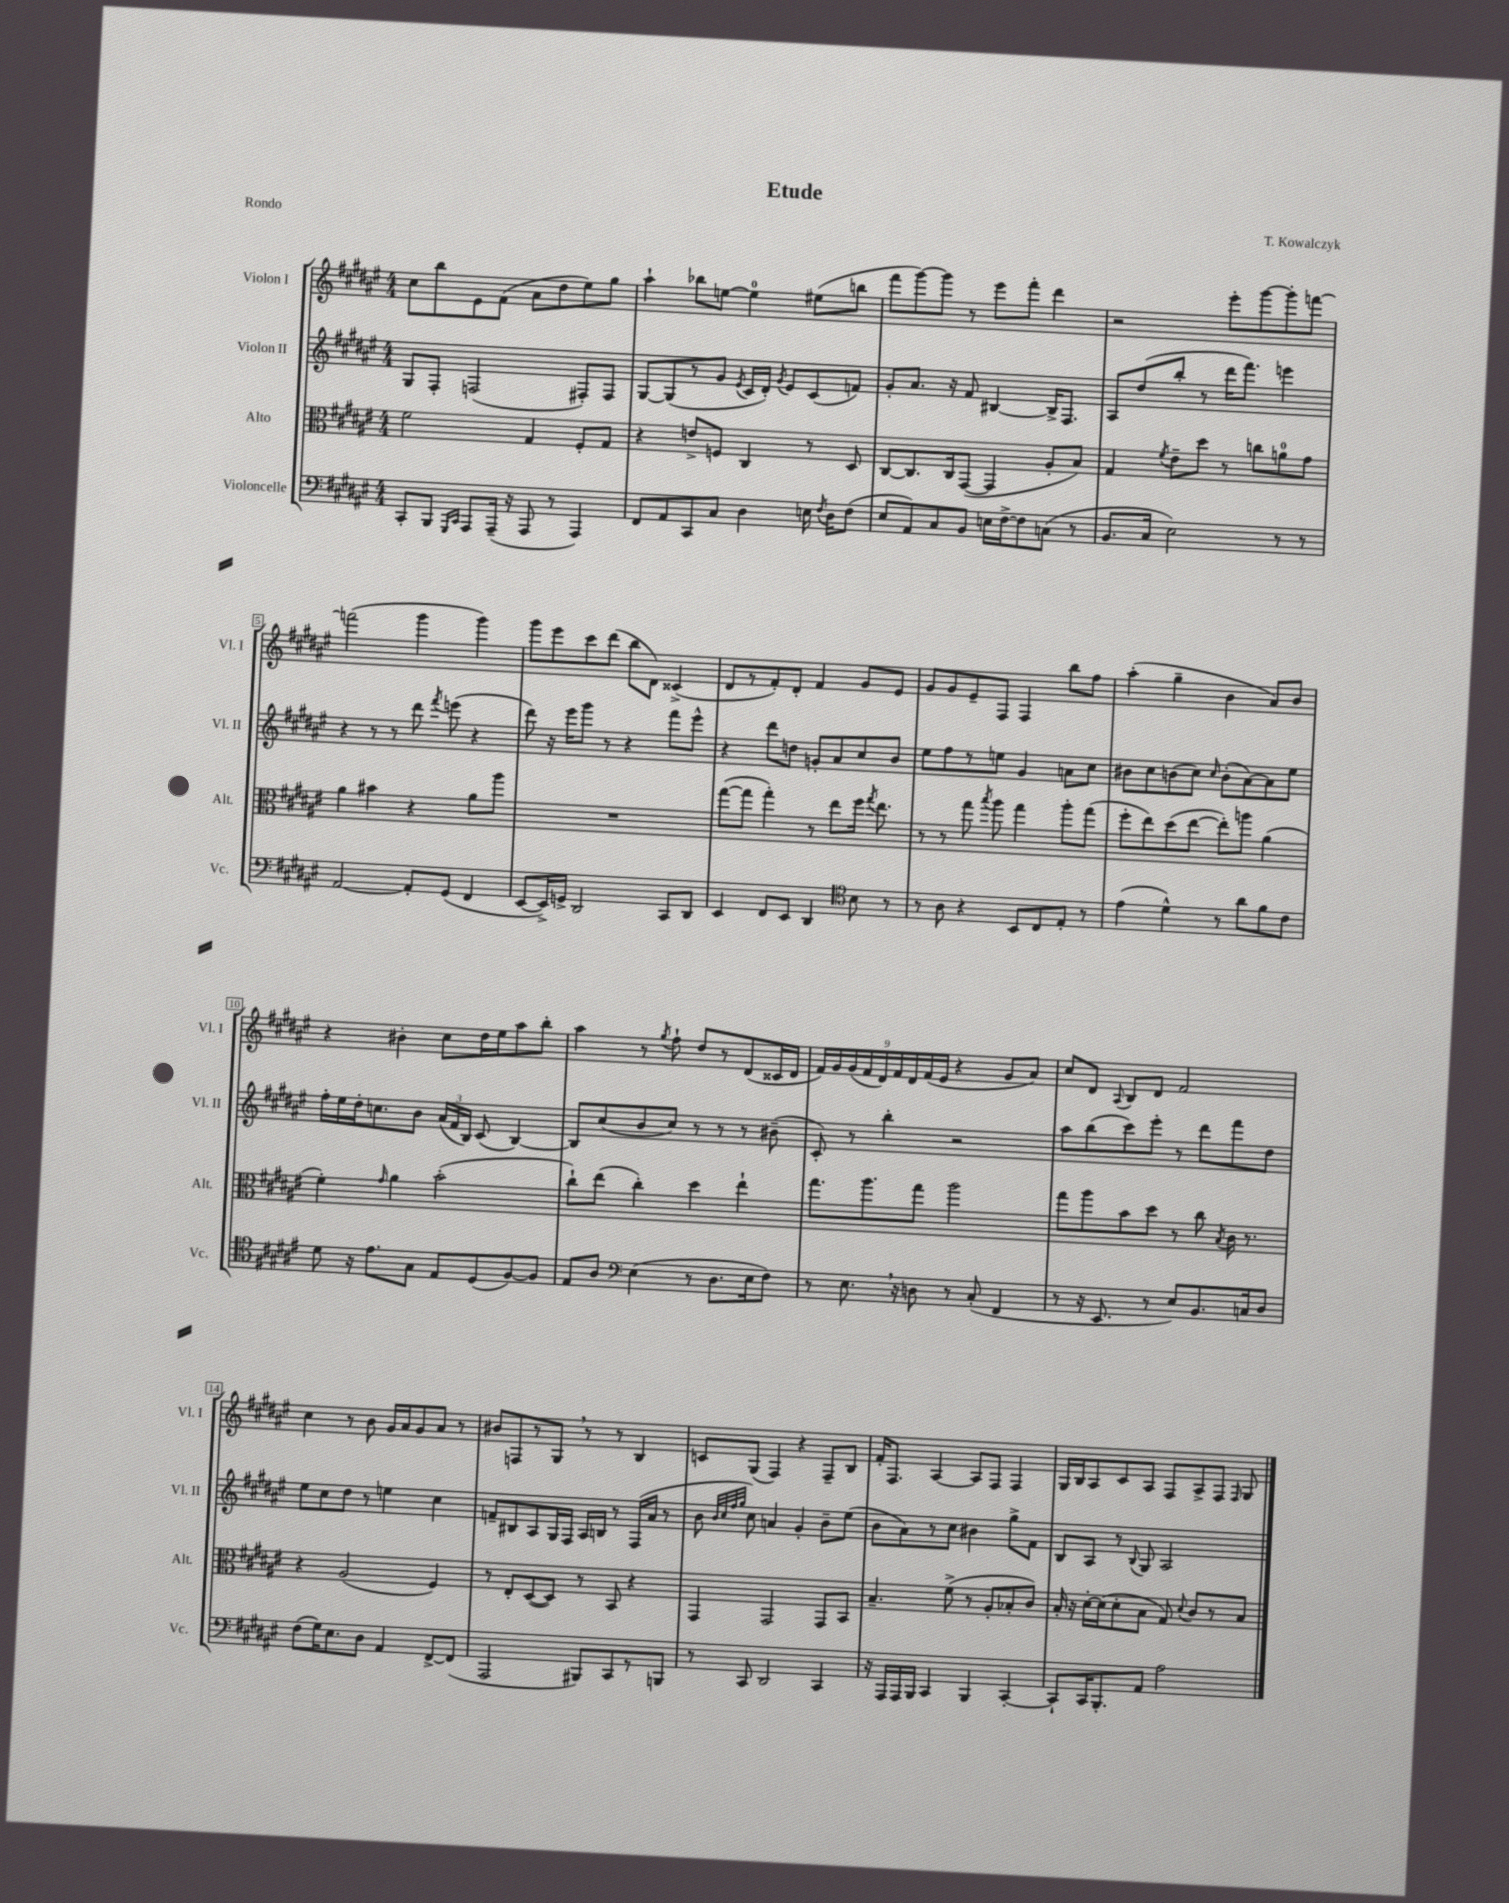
\header { title = "Etude" composer = "T. Kowalczyk" piece = "Rondo" }
<<
\new StaffGroup <<
\new Staff = "s0" \with { instrumentName = "Violon I" shortInstrumentName = "Vl. I" } {
    \clef treble \key fis \major \numericTimeSignature \time 4/4
    \autoBeamOff cis''8[ b''8 eis'8 fis'8]( ais'8[ dis''8 eis''8) gis''8] |
    ais''4-! bes''8[ e''8]~ e''4-0 eis''8[( b''8] |
    fis'''8[ gis'''8~) gis'''8] r8 eis'''8[ fis'''8]-. dis'''4 |
    r2 eis'''8[-. gis'''8~ gis'''8-. f'''8]~ |
    f'''2( gis'''4 gis'''4) |
    gis'''8[ eis'''8 cis'''8 dis'''8]( b''8[ dis'8]) cisis'4->( |
    dis'8[ r8 fis'8-.) dis'8]-. fis'4 gis'8[ eis'8] |
    gis'8[ gis'8 eis'8-- fis8] fis4 b''8[ fis''8] |
    ais''4-.( gis''4-- b'4 ais'8[) b'8] |
    r4 bis'4-. cis''8[ dis''16 eis''16 ais''8 b''8]-. |
    ais''4 r8 \acciaccatura { gis''8 } fis''8-! dis''8[ r8 dis'8( cisis'16 dis'16] |
    \tuplet 9/8 { fis'16[) gis'16 gis'16( fis'16 dis'16) fis'16 dis'16 fis'16( eis'16] } r4 gis'8[ ais'8]) |
    cis''8[ dis'8] \appoggiatura { ais8 } b8[ dis'8] fis'2 |
    cis''4 r8 b'8 gis'16[ ais'16 gis'8 ais'8] r8 |
    bis'8[ f8 r8 gis8] \breathe r8 r8 b4 |
    c'8[ gis8]( fis4) r4 fis8[-- b8] |
    fis'16[-. fis8.] ais4~ ais8[ fis8] fis4 |
    gis16[ b16 ais8 cis'8 ais8] fis8[ ais8-> fis8] \grace { fis16 } gis8 \bar "|." |
}
\new Staff = "s1" \with { instrumentName = "Violon II" shortInstrumentName = "Vl. II" } {
    \clef treble \key fis \major \numericTimeSignature \time 4/4
    \autoBeamOff gis8[ fis8]-. f2( fis8[-.) fis8] |
    gis8[~ gis8( r8 gis'8] \acciaccatura { eis'8 } cis'16[ dis'16]-.) \acciaccatura { gis'8 } eis'8[ cis'8( f'8]) |
    gis'8[-. ais'8.] r16 fis'8 bis4~ bis16[-> fis8.] |
    ais8[ dis''8( b''8]-. r8 dis'''16[ fis'''8.]) e'''4 |
    r4 r8 r8 dis'''8 \acciaccatura { fis'''8 } e'''8( r4 |
    dis'''8) r16 eis'''16[ gis'''8] r8 r4 fis'''8[ eis'''8]-^ |
    r4 dis'''8[ d''8] g'8[-. ais'8 cis''8 b'8] |
    eis''8[ fis''8 r8 e''8] gis'4 a'8[ cis''8] |
    bis'8[ cis''8 b'8( cis''8]) \grace { cis''16 } b'8[-.( ais'8~) ais'8 eis''8] |
    fis''16[-. eis''16 dis''16-. c''8. b'8] \tuplet 3/2 { ais'16[( fis'16 b16]) } cis'8( b4~) |
    b8[ cis''8( b'8 cis''8]) r8 r8 r8 bis'8--( |
    cis'8-.) r8 b''4-. r2 |
    ais''8[ b''8( cis'''8) eis'''8]-. r8 dis'''8[ fis'''8 dis''8] |
    eis''8[ cis''8 dis''8] r8 e''4 cis''4 |
    f'8[-- bis8 ais8 gis16 fis16] ais16[ b16] r8 fis16[( ais'16] r8 |
    b'8 \grace { b'32[ cis''32 fis''32 gis''32] } cis''8) a'4 gis'4-. b'8[-- eis''8]( |
    b'8[ ais'8) r8 cis''8] bis'4 gis''8[-> fis'8] |
    b8[ ais8] r8 \appoggiatura { b8 } gis8 ais2 \bar "|." |
}
\new Staff = "s2" \with { instrumentName = "Alto" shortInstrumentName = "Alt." } {
    \clef alto \key fis \major \numericTimeSignature \time 4/4
    \autoBeamOff fis'2 gis4 fis8[-. gis8] |
    r4 e'8[-> f8] cis4 r8 dis8 |
    cis8[~ cis8. cis16 gis,8]~( gis,4 ais8[-. b8]) |
    gis4 \acciaccatura { fis'8 } eis'8[-- dis''8] r8 c''8[ a'8-0 gis'8] |
    ais'4 bis'4 r4 ais'8[ ais''8] |
    R1 |
    gis''8[~( gis''8] gis''4-.) r8 eis''8[ fis''16] \acciaccatura { gis''8 } eis''8. |
    r8 r8 gis''8 \acciaccatura { b''8 } ais''8 gis''4 ais''8[-. gis''8]( |
    fis''8[-. eis''8) dis''8( eis''8]~ eis''8[-.) a''8] ais'4( |
    fis'4-.) \grace { gis'16 } ais'4 b'2-.( |
    cis''8[-!) eis''8]( cis''4-.) dis''4 eis''4-! |
    gis''8.[ ais''8. gis''8] ais''2 |
    gis''8[ ais''8 b'8 dis''8] r8 cis''8 \acciaccatura { b8 } cis'16 r8. |
    r4 ais2( fis4) |
    r8 eis8[-. dis8~( dis8]) r8 b,8 r4 |
    gis,4 gis,2 gis,8[ b,8] |
    b4.-- fis'8->( r8 ais8[-. bes8-. cis'8]) |
    b16-. r16 dis'16[~-. dis'16( dis'8-. b8] gis8) \appoggiatura { dis'8 } cis'8[ r8 b8] \bar "|." |
}
\new Staff = "s3" \with { instrumentName = "Violoncelle" shortInstrumentName = "Vc." } {
    \clef bass \key fis \major \numericTimeSignature \time 4/4
    \autoBeamOff cis,8[-. b,,8] \grace { gis,,16[ cis,16] } ais,,8[ ais,,16]--( r16 ais,,8 r8 ais,,4) |
    fis,8[ ais,8 cis,8 cis8] dis4 e16 \acciaccatura { fis8 } dis16[ fis8]( |
    eis8[ ais,8) cis8 b,8] e16[ fis16~-> fis8 c8]( r8 |
    b,8.[ cis16] eis2) r8 r8 |
    ais,2~ ais,8[-. gis,8]( fis,4 |
    eis,8[~ eis,16->) g,16]-> dis,2 cis,8[ dis,8] |
    eis,4 fis,8[ eis,8] dis,4 \clef tenor b8 r8 |
    r8 ais8 r4 b,8[ cis8 eis8]-. r8 |
    eis'4( dis'4-^) r8 ais'8[ fis'8 cis'8] |
    dis'8 r16 eis'8.[ gis8] eis8[ dis8( fis8~) fis8] |
    eis8[ ais8] \clef bass eis4( r8 dis8.[ eis16 fis8]) |
    r8 eis8. \breathe r16 d8 r8 cis8-.( fis,4 |
    r8 r16 eis,8. r8 eis8[) b,8. c16 dis8] |
    fis8[( gis16) eis8. dis8] ais,4 fis,8[~-> fis,8]( |
    ais,,2 bis,,8[) cis,8 r8 b,,8] |
    r8 cis,8 dis,2 cis,4 |
    r16 ais,,16[ ais,,16 b,,16] cis,4 b,,4 cis,4~-. |
    cis,8[-! cis,16 b,,8.-. ais,8] ais2 \bar "|." |
}
>>
>>
\layout { \context { \Score \override BarNumber.stencil = #(make-stencil-boxer 0.1 0.3 ly:text-interface::print) } }
